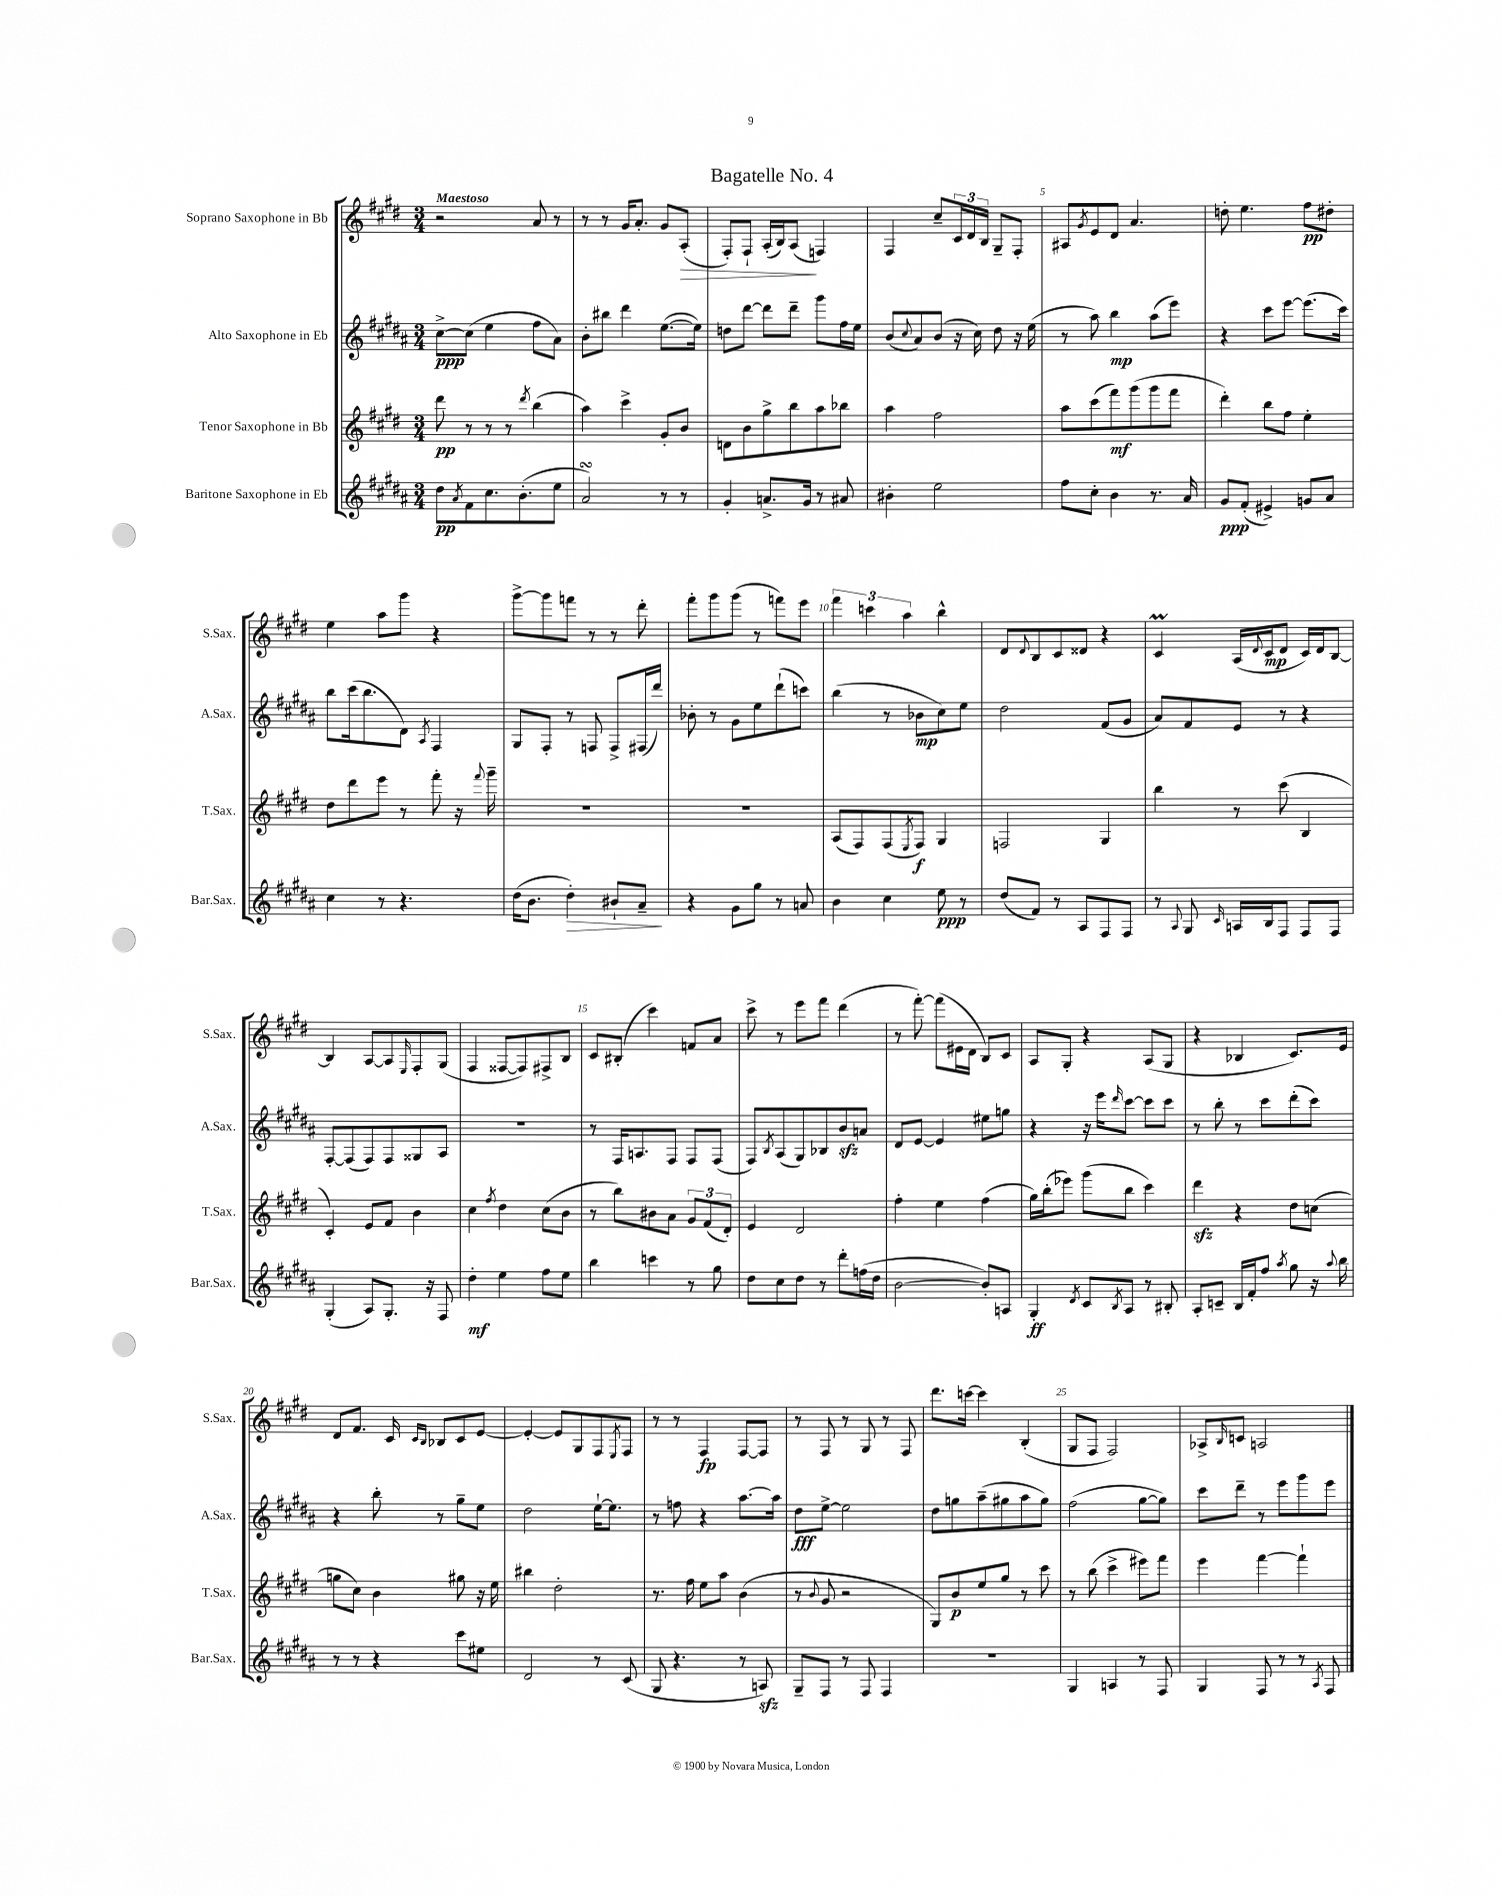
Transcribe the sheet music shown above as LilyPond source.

\header { title = "Bagatelle No. 4" }
<<
\new StaffGroup <<
\new Staff = "s0" \with { instrumentName = "Soprano Saxophone in Bb" shortInstrumentName = "S.Sax." } {
    \clef treble \key e \major \numericTimeSignature \time 3/4 \tempo "Maestoso"
    r2 a'8 r8 |
    r8 r8 gis'16 a'8.-. gis'8 a8-.\>( |
    fis8-.) fis8-! a16-.( b16) a8\!( f4) |
    fis4 cis''8-- \tuplet 3/2 { cis'16 dis'16 b16 } gis8-- fis8-. |
    ais8 \acciaccatura { gis'8 } e'8 dis'8 a'4. |
    d''8-. e''4. fis''8\pp dis''8-. |
    e''4 a''8 gis'''8 r4 |
    gis'''8~-> gis'''8 f'''8 r8 r8 dis'''8-. |
    fis'''8-. gis'''8 gis'''8( r8 f'''8) e'''8 |
    \tuplet 3/2 { fis'''4 c'''4 a''4 } b''4-^ |
    dis'8 \appoggiatura { dis'8 } b8 cis'8 disis'8 r4 |
    cis'4\prall a16( \appoggiatura { dis'8 } cis'16\mp dis'8 cis'16) dis'16 b8~ |
    b4 a8~ a8 \grace { e16 } fis8-. gis8( |
    fis4 fisis8~ fisis8) fis8-> b8 |
    cis'8 bis8-.( cis'''4) f'8 a'8 |
    cis'''8-> r8 e'''8 fis'''8 dis'''4( |
    r8 fis'''8~-.) fis'''8( eis'16 dis'16 b8) cis'8 |
    a8 gis8-. r4 a8( gis8 |
    r4 bes4 cis'8.) e'16 |
    dis'8 fis'8. cis'16 \grace { cis'16 b16 } bes8 cis'8 e'8~ |
    e'4~-. e'8 gis8 fis8 \acciaccatura { e8 } fis8 |
    r8 r8 fis4\fp fis8~ fis8 |
    r8 fis8 r8 gis8 r8 fis8 |
    dis'''8. c'''16~ c'''4 b4-.( |
    gis8 fis8 fis2) |
    aes8-> \grace { b16 } c'8 a2 \bar "|." |
}
\new Staff = "s1" \with { instrumentName = "Alto Saxophone in Eb" shortInstrumentName = "A.Sax." } {
    \clef treble \key b \major \numericTimeSignature \time 3/4
    cis''8~->\ppp cis''8( e''4 fis''8 ais'8) |
    b'8-. bis''8 dis'''4 e''8.~( e''16) |
    d''8 dis'''8~ dis'''8 dis'''8-- gis'''8 fis''16 e''16 |
    b'8( \appoggiatura { cis''8 } ais'8) b'8( r16 cis''16) dis''8 r16 e''16( |
    r8 ais''8) b''4\mp ais''8( e'''8) |
    r4 cis'''8 e'''8~ e'''8.( cis'''16) |
    b''8 cis'''16( b''8. dis'8) \acciaccatura { ais8 } fis4 |
    gis8 fis8-. r8 f8 f8-> fis16( dis'''16) |
    bes'8-. r8 gis'8 e''8 dis'''8-!( c'''8) |
    b''4( r8 bes'8\mp cis''8) e''8 |
    dis''2 fis'8( gis'8 |
    ais'8) fis'8 e'8 r8 r4 |
    fis8~-. fis8( fis8) fis8 gisis8 ais8 |
    R2. |
    r8 fis16 a8. fis8 fis8 fis8( |
    fis8) \acciaccatura { b8 } ais8( gis8) bes8 b'8\sfz a'8 |
    dis'8 e'8~ e'4 eis''8 g''8 |
    r4 r16 e'''16 \grace { dis'''16 } cis'''8~ cis'''8 cis'''8 |
    r8 b''8-. r8 cis'''8 dis'''8-.( cis'''8) |
    r4 b''8-. r8 gis''8-- e''8 |
    dis''2 e''16~-! e''8. |
    r8 f''8 r4 ais''8.~ ais''16 |
    dis''8\fff e''8~-> e''2 |
    dis''8 g''8 ais''8--( gis''8 ais''8 gis''8) |
    fis''2( gis''8~ gis''8) |
    cis'''8 dis'''8-- r8 e'''8 gis'''8 e'''8 \bar "|." |
}
\new Staff = "s2" \with { instrumentName = "Tenor Saxophone in Bb" shortInstrumentName = "T.Sax." } {
    \clef treble \key e \major \numericTimeSignature \time 3/4
    dis'''8\pp r8 r8 r8 \acciaccatura { dis'''8 } b''4( |
    a''4) cis'''4-> gis'8-. b'8 |
    d'8 b'8 gis''8-> b''8 a''8 bes''8 |
    a''4 fis''2 |
    a''8 cis'''8( fis'''8\mf) gis'''8( gis'''8 fis'''8 |
    dis'''4-.) b''8 fis''8 e''4-. |
    dis''8 dis'''8 e'''8 r8 fis'''8-. r16 \appoggiatura { fis'''8 } gis'''16-- |
    R2. |
    R2. |
    a8( fis8) fis8( \acciaccatura { e8 } fis8\f) gis4 |
    f2 gis4 |
    b''4 r8 cis'''8( b4 |
    cis'4-.) e'8 fis'8 b'4 |
    cis''4 \acciaccatura { fis''8 } dis''4 cis''8( b'8 |
    r8 b''8) bis'8 a'8 \tuplet 3/2 { gis'8 fis'8( dis'8-.) } |
    e'4 dis'2 |
    fis''4-. e''4 fis''4( |
    gis''16) b''16-.( ees'''8) gis'''8( b''8 cis'''4) |
    dis'''4\sfz r4 dis''8 c''8( |
    g''8 cis''8) b'4 gis''8 r16 e''16 |
    bis''4 dis''2-. |
    r8. fis''16 e''8 a''8 b'4( |
    r8 \appoggiatura { b'8 } gis'8 r2 |
    gis8) b'8\p e''8 gis''8 r8 cis'''8 |
    r8 b''8( cis'''4-> eis'''8) fis'''8 |
    e'''4 fis'''4~ fis'''4-! \bar "|." |
}
\new Staff = "s3" \with { instrumentName = "Baritone Saxophone in Eb" shortInstrumentName = "Bar.Sax." } {
    \clef treble \key b \major \numericTimeSignature \time 3/4
    dis''8\pp \acciaccatura { ais'8 } fis'8 cis''8. b'8.-.( e''8 |
    ais'2\turn) r8 r8 |
    gis'4-. a'8.-> gis'16 r8 ais'8 |
    bis'4-. e''2 |
    fis''8 cis''8-. b'4 r8. ais'16 |
    gis'8\ppp fis'8-.( eis'4->) g'8 ais'8 |
    cis''4 r8 r4. |
    dis''16( b'8. dis''4-.\>) bis'8-! ais'8--\! |
    r4 gis'8 gis''8 r8 a'8 |
    b'4 cis''4 e''8\ppp r8 |
    dis''8( fis'8) r8 ais8 fis8 fis8 |
    r8 \appoggiatura { ais8 } gis8 \grace { cis'16 } a16 b16 fis8 fis8 fis8 |
    gis4-.( ais8) gis8.-. r16 fis8 |
    dis''4-.\mf e''4 fis''8 e''8 |
    b''4 c'''4 r8 gis''8 |
    dis''8 cis''8 dis''8 r8 dis'''8-. f''16( dis''16 |
    b'2~ b'8-.) a8 |
    gis4-.\ff \acciaccatura { dis'8 } cis'8 \acciaccatura { b8 } ais8 r8 bis8-. |
    ais8-. c'8-- b16 fis'16-. fis''8 \acciaccatura { ais''8 } gis''8 r16 \appoggiatura { ais''8 } b''16 |
    r8 r8 r4 cis'''8 eis''8 |
    dis'2 r8 cis'8( |
    gis8 r4. r8 a8\sfz) |
    gis8-- fis8 r8 fis8 fis4 |
    R2. |
    gis4 a4 r8 fis8 |
    gis4 fis8 r8 r8 \acciaccatura { ais8 } fis8 \bar "|." |
}
>>
>>
\layout { \context { \Score \override BarNumber.break-visibility = ##(#f #t #t) barNumberVisibility = #(every-nth-bar-number-visible 5) } }
